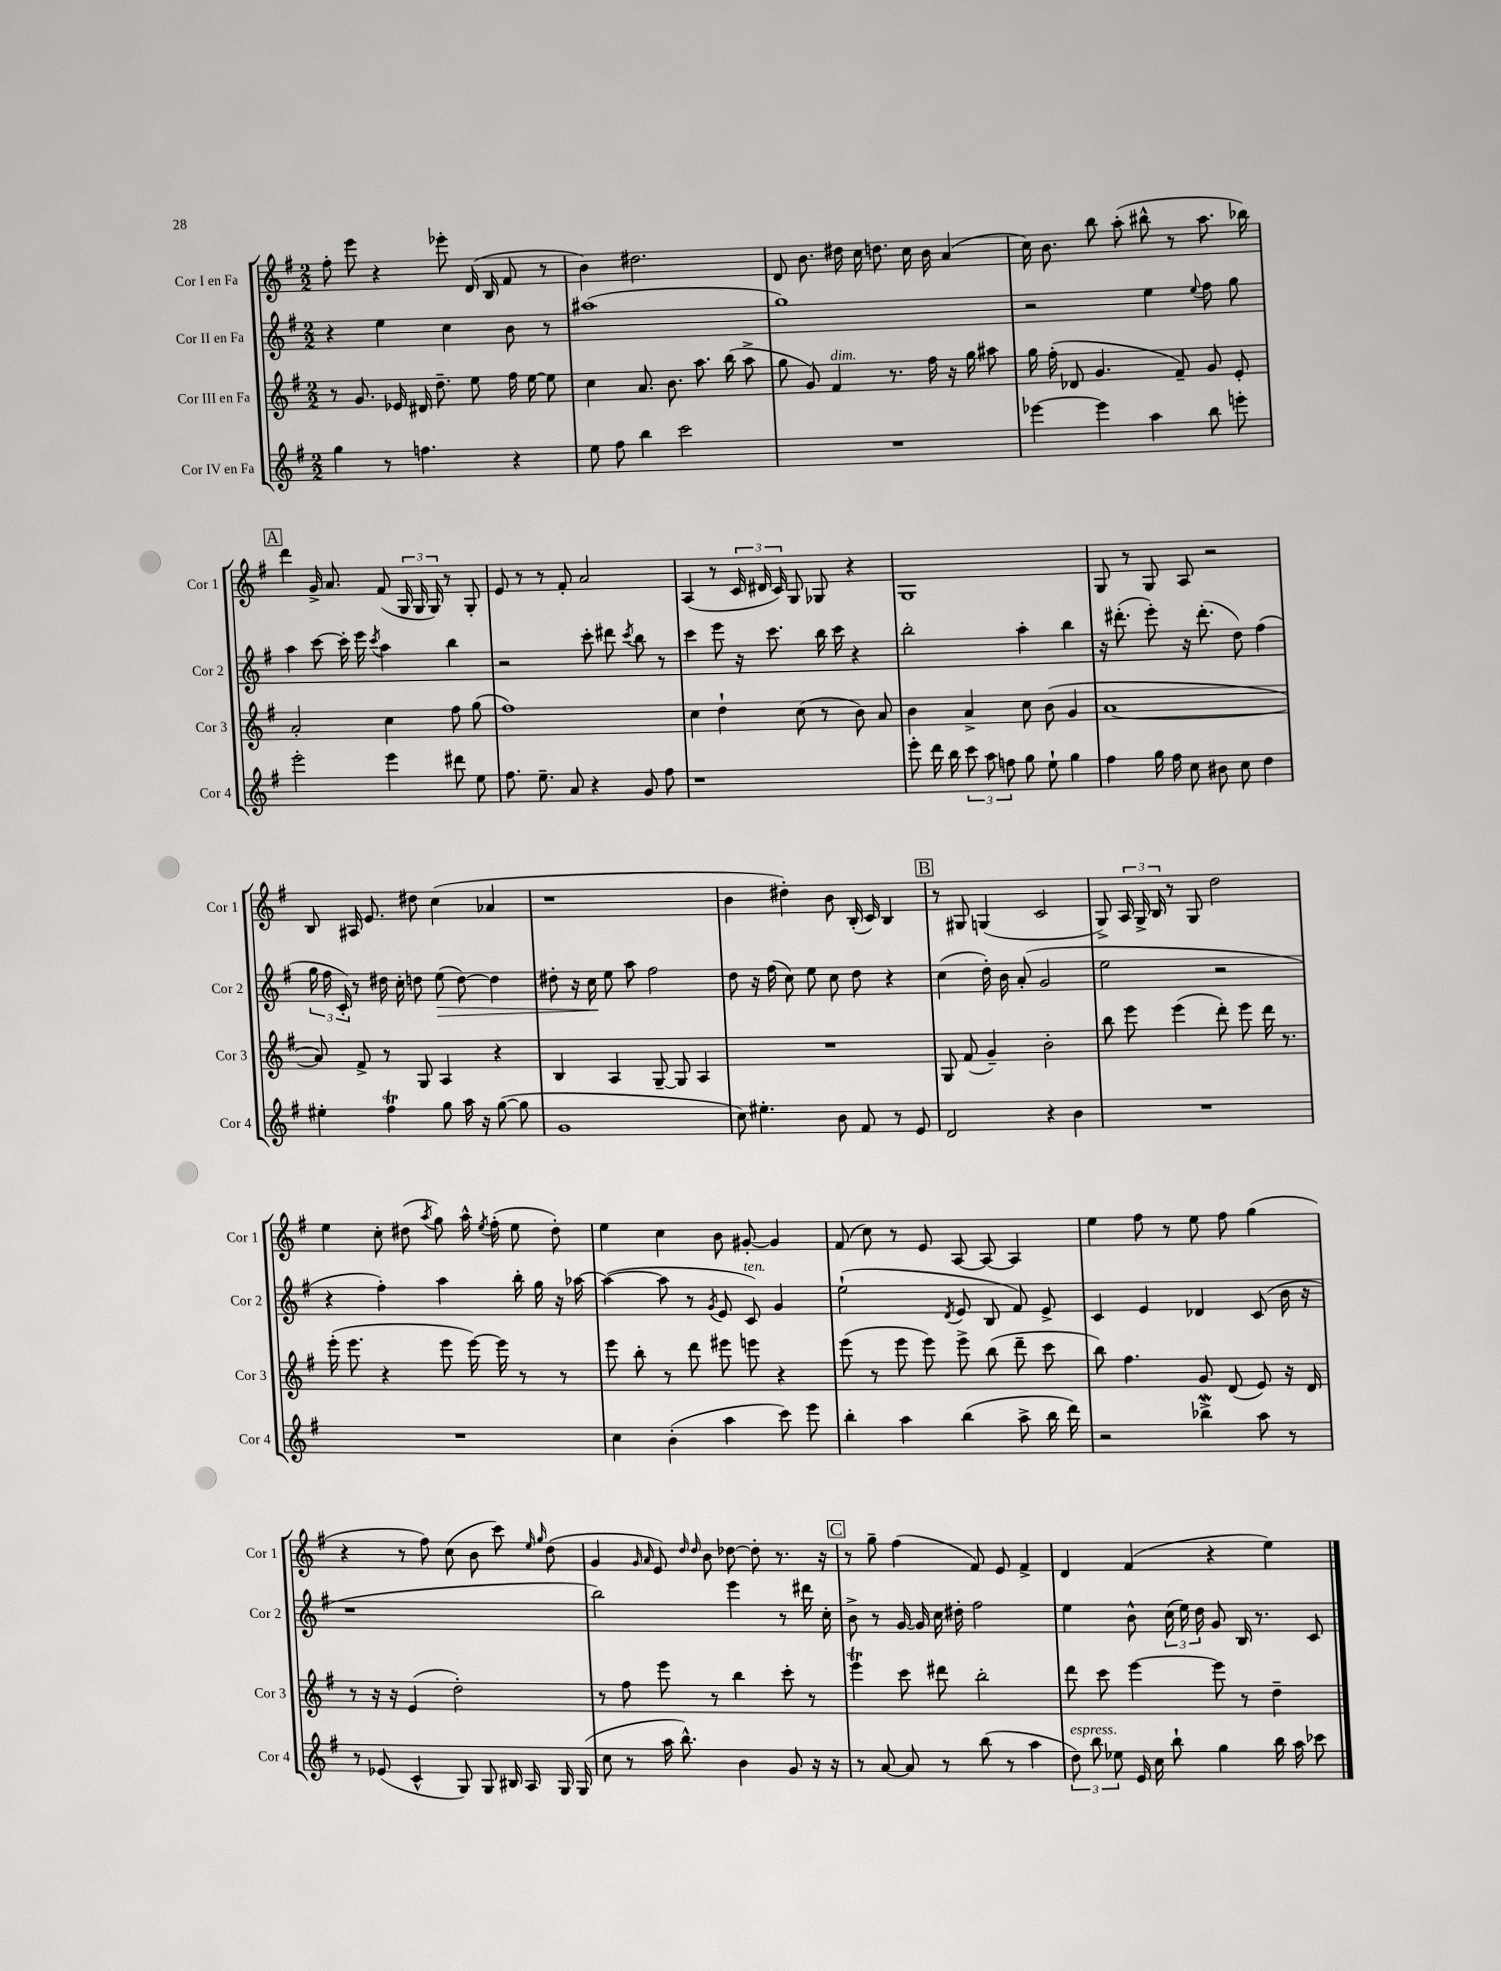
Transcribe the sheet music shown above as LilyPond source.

<<
\new StaffGroup <<
\new Staff = "s0" \with { instrumentName = "Cor I en Fa" shortInstrumentName = "Cor 1" } {
    \clef treble \key g \major \numericTimeSignature \time 2/2
    \autoBeamOff fis''8-. e'''8 r4 ees'''8-. d'16( b16 fis'8 r8 |
    b'4) dis''2. |
    d'8 b'8. dis''16 c''16 d''8. c''16 b'16 a'4( |
    c''16) b'8. b''8 a''8-.( bis''8-^ r8 a''8. bes''16) |
    \mark \markup { \box "A" } d'''4 g'16-> a'8. fis'8( \tuplet 3/2 { g16 g16 g16) } r8 g8-. |
    e'8 r8 r8 fis'8-. a'2 |
    a4( r8 \tuplet 3/2 { c'16 dis'16 c'16) } g8 ges8 r4 |
    g1 |
    g8 r8 g8 a8 r2 |
    b8 ais16 e'8. dis''8 c''4( aes'4 |
    r1 |
    b'4 dis''4-.) b'8 b16-.( c'16) b4 |
    \mark \markup { \box "B" } r8 gis8 g4( c'2 |
    g8->) \tuplet 3/2 { a16 g16-> b16 } r8 g8 d''2 |
    e''4 c''8-. dis''8( \acciaccatura { a''8 } g''8) a''16-^ \acciaccatura { e''8 } fis''16-.( e''8 dis''8-.) |
    e''4 c''4 b'8 gis'8~-. gis'4 |
    fis'8( c''8) r8 e'8 a8~ a8~ a4 |
    e''4 fis''8 r8 e''8 fis''8 g''4( |
    r4 r8 fis''8) c''8( b'8 c'''8) \grace { e''16 g''16 } d''8( |
    g'4 \grace { g'16 a'16 } e'8) \grace { d''16 d''16 } b'8 des''8~ des''8-. r8. r16 |
    \mark \markup { \box "C" } r8 g''8-- fis''4( fis'8) e'8 fis'4-> |
    d'4 fis'4( r4 e''4) \bar "|." |
}
\new Staff = "s1" \with { instrumentName = "Cor II en Fa" shortInstrumentName = "Cor 2" } {
    \clef treble \key g \major \numericTimeSignature \time 2/2
    \autoBeamOff r4 e''4 c''4 b'8 r8 |
    ais''1( |
    g''1) |
    r2 e''4 \appoggiatura { e''8 } fis''8 g''8 |
    \mark \markup { \box "A" } a''4 c'''8~ c'''16-. e'''16 \acciaccatura { c'''8 } a''4 b''4 |
    r2 c'''8-. dis'''8 \acciaccatura { c'''8 } b''8 r8 |
    c'''4 e'''8 r16 c'''8. b''16 c'''16 r4 |
    b''2-. a''4-. b''4 |
    r16 dis'''8.-.( e'''8-.) r16 dis'''8.-.( d''8) fis''4( |
    \tuplet 3/2 { g''16 fis''16 c'16-.) } r8 dis''16 c''16-. d''8 e''8\>( d''8~) d''4 |
    dis''8-. r16 c''16\! e''8 a''8 fis''2 |
    d''8 r16 fis''16( c''8) e''8 c''8 d''8 r4 |
    \mark \markup { \box "B" } c''4( d''16-.) b'16 a'8-.( g'2 |
    e''2 r2 |
    r4 fis''4-.) a''4 b''16-. g''16 r16 aes''16~ |
    aes''4~( aes''8 r8 \acciaccatura { g'8 } e'8 c'8^\markup { \italic "ten." }) g'4 |
    e''2-!( \acciaccatura { d'8 } e'8 b8 fis'8) e'8-> |
    c'4 e'4 des'4 c'8( b'16 r16 |
    r1 |
    b''2) e'''4 r8 dis'''16 c''16-. |
    \mark \markup { \box "C" } b'8-> r8 g'16~ g'16 c''16 dis''16-. fis''2 |
    e''4 b'8-^ \tuplet 3/2 { c''16( e''16) d''16 } g'8 b16 r8. c'8 \bar "|." |
}
\new Staff = "s2" \with { instrumentName = "Cor III en Fa" shortInstrumentName = "Cor 3" } {
    \clef treble \key g \major \numericTimeSignature \time 2/2
    \autoBeamOff r8 g'8. ees'16 dis'16 d''8.-- e''8 fis''16 e''16~ e''8 |
    c''4 a'8. b'8. a''8. b''16( a''8-> |
    g''8 g'8) fis'4^\markup { \italic "dim." } r8. fis''16 r16 g''16 ais''8 |
    g''16 fis''16-.( des'8 g'4. fis'8--) g'8 e'8-. |
    \mark \markup { \box "A" } a'2-. c''4 fis''8 g''8( |
    fis''1) |
    c''4 d''4-! c''8( r8 b'8) a'8 |
    b'4 a'4-> c''8 b'8( g'4 |
    a'1~ |
    a'8) fis'8-> r8 g8 a4 r4 |
    b4 a4 g8~-- g8 a4 |
    R1 |
    \mark \markup { \box "B" } g8 fis'8( g'4--) b'2-. |
    b''8 e'''8 e'''4( d'''8-.) e'''8 d'''16 r8. |
    e'''16-.( e'''8. r4 e'''8 e'''16~) e'''16 r8 r8 |
    e'''8 b''8-. r8 d'''8 eis'''8 e'''8 r4 |
    e'''8( r8 e'''8 e'''8) e'''8-> b''8( d'''8-- c'''8 |
    b''8) fis''4. g'8 d'8( e'8) r16 d'16 |
    r8 r16 r16 e'4( d''2-.) |
    r8 fis''8 e'''8 r8 b''4 c'''8-. r8 |
    \mark \markup { \box "C" } e'''4\trill c'''8 dis'''8 b''2-. |
    d'''8 c'''8 e'''4~ e'''8 r8 d''4-- \bar "|." |
}
\new Staff = "s3" \with { instrumentName = "Cor IV en Fa" shortInstrumentName = "Cor 4" } {
    \clef treble \key g \major \numericTimeSignature \time 2/2
    \autoBeamOff g''4 r8 f''4. r4 |
    e''8 fis''8 b''4 c'''2 |
    R1 |
    ees'''4~ ees'''4 a''4 b''8 e'''8-. |
    \mark \markup { \box "A" } e'''2-. e'''4 dis'''8 e''8 |
    fis''8. e''8.-- a'8 r4 g'8 fis''8 |
    r1 |
    e'''8-. d'''16 b''16 \tuplet 3/2 { c'''8 a''8 f''8 } g''8 e''8-! g''4 |
    fis''4 g''16 fis''16 c''8 bis'8 c''8 d''4 |
    eis''4-. fis''4\trill g''8 a''16 r16 g''8~( g''8 |
    g'1 |
    c''8) eis''4.-. b'8 fis'8 r8 e'8 |
    \mark \markup { \box "B" } d'2 r4 b'4 |
    R1 |
    R1 |
    c''4 b'4-.( a''4 c'''8) e'''8 |
    b''4-. a''4 b''4( a''8-> b''16 d'''16) |
    r2 bes''4->\mordent a''8 r8 |
    r8 ees'8( c'4-^ g8) g8 bis16 a16 g16 g16( |
    c''8 r8 a''16 b''8.-^) b'4 g'8 r16 r16 |
    \mark \markup { \box "C" } r8 a'8~ a'8 r8 b''8( r8 a''4 |
    \tuplet 3/2 { d''8^\markup { \italic "espress." }) b''8 ees''8 } e'16 c''16 b''8-! g''4 b''16 a''16 ces'''8 \bar "|." |
}
>>
>>
\layout { \context { \Score \remove "Bar_number_engraver" } }
